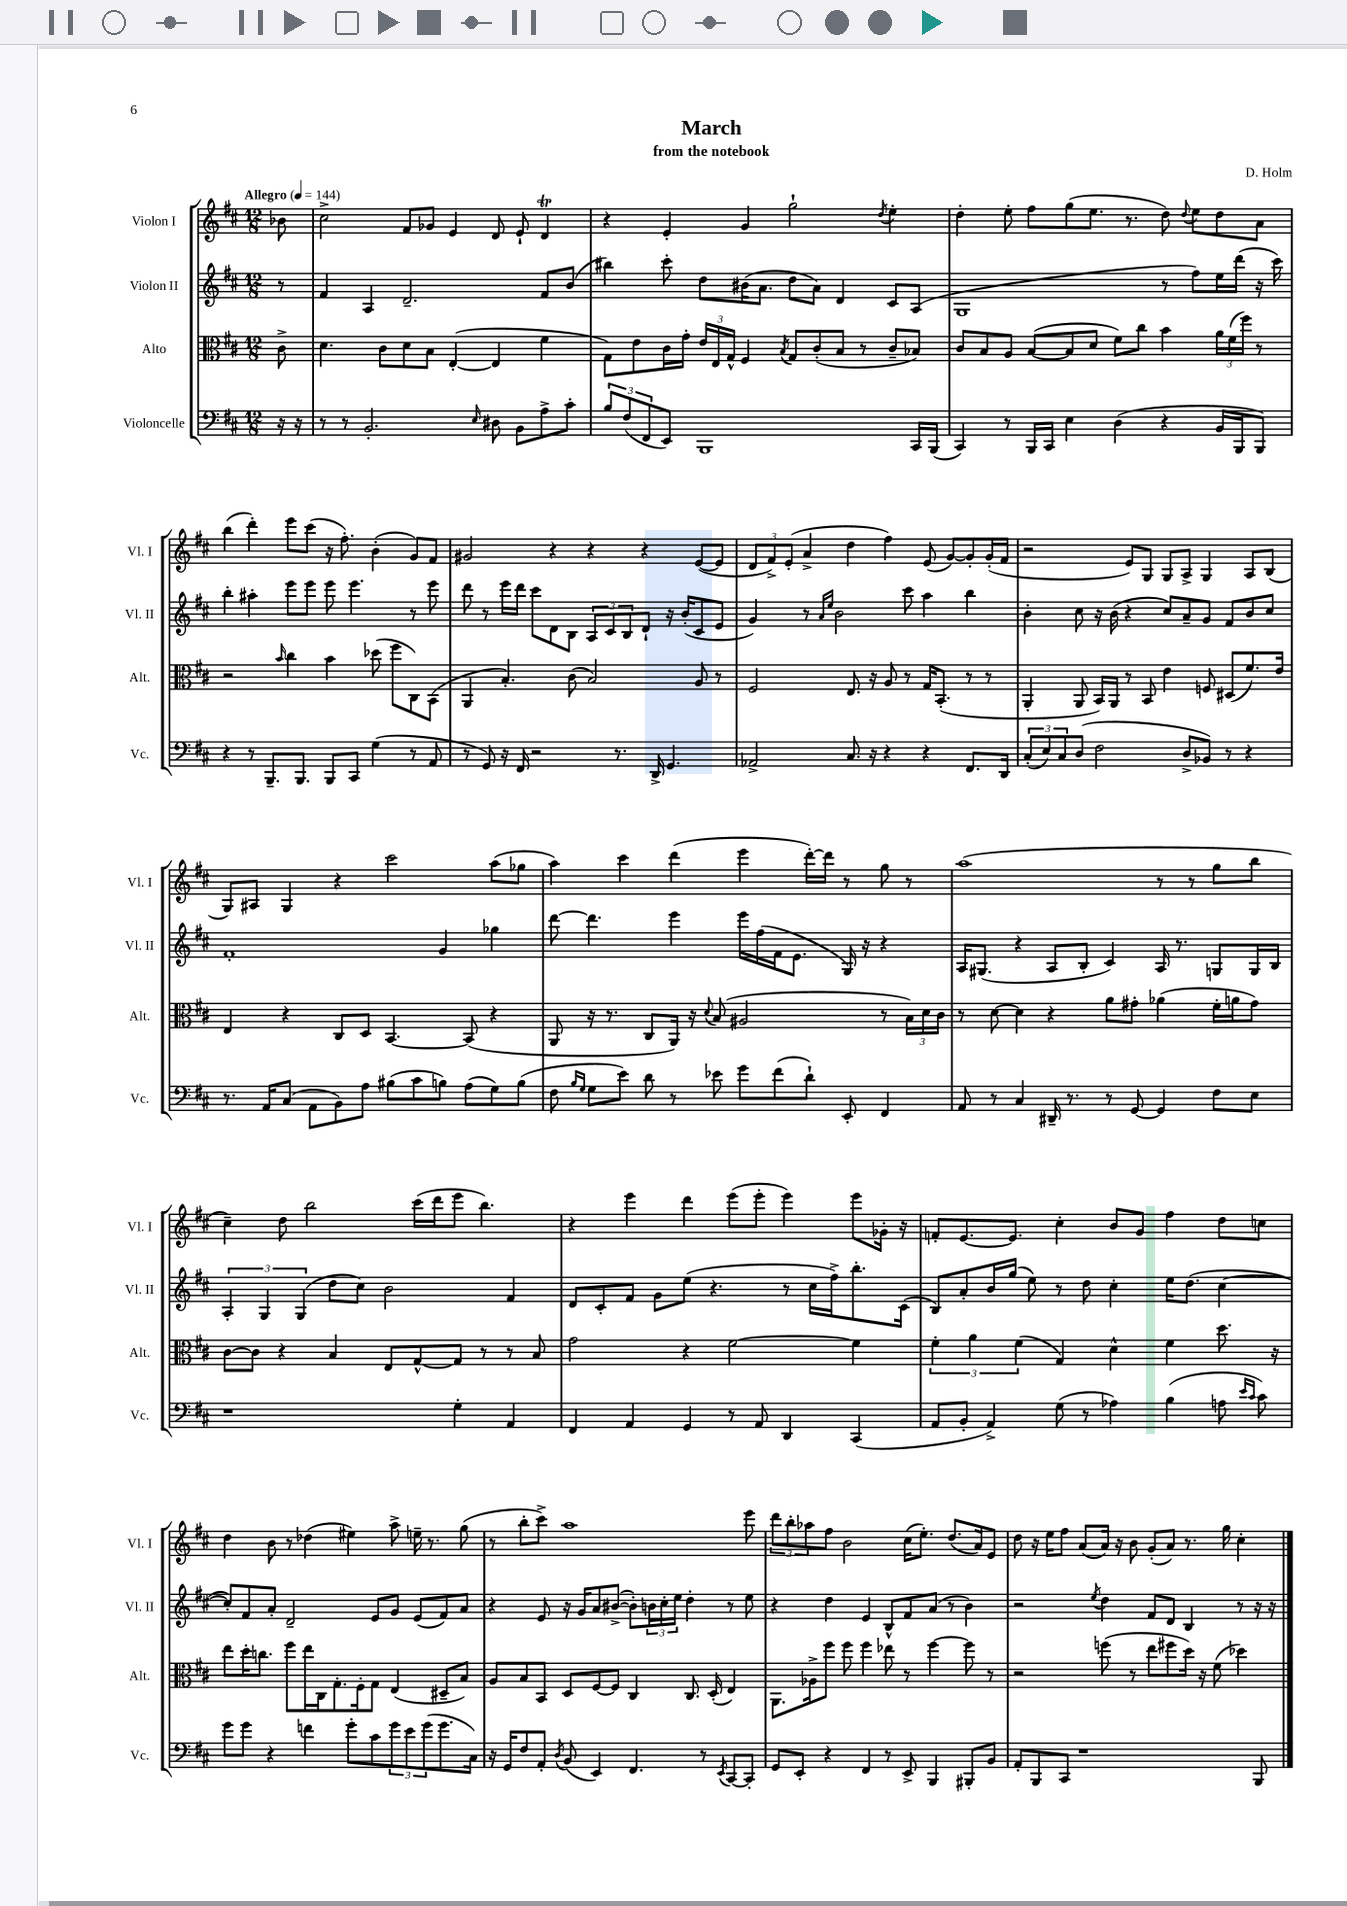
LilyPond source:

\header { title = "March" composer = "D. Holm" subtitle = "from the notebook" }
<<
\new StaffGroup <<
\new Staff = "s0" \with { instrumentName = "Violon I" shortInstrumentName = "Vl. I" } {
    \clef treble \key d \major \numericTimeSignature \time 12/8 \partial 8 \tempo "Allegro" 4 = 144
    bes'8 |
    cis''2-> fis'8 ges'8 e'4 d'8 e'8-! d'4\trill |
    r4 e'4-. g'4 g''2-! \acciaccatura { d''8 } e''4-. |
    d''4-. e''8-. fis''8 g''8( e''8. r8. d''8) \appoggiatura { d''8 } e''8 d''8 a'8 |
    b''4( d'''4-.) e'''8 cis'''8( r16 fis''8.-.) b'4-.( g'8) fis'8 |
    gis'2 r4 r4 r4 e'8~( e'8 |
    \tuplet 3/2 { d'8 fis'8->) e'8-.( } a'4-> d''4 fis''4) e'8( g'8~) g'8-. g'16-.( fis'16 |
    r2 e'8) g8 g8 a8-> g4 a8 b8( |
    g8) ais8 g4 r4 cis'''2 a''8( ges''8 |
    a''4) cis'''4 d'''4( e'''4 d'''16~-.) d'''16 r8 g''8 r8 |
    a''1( r8 r8 g''8 b''8 |
    cis''4--) d''8 b''2 cis'''16( d'''16 e'''8 b''4.) |
    r4 e'''4 d'''4 e'''8( e'''8-. e'''4) e'''8 ges'16-. r16 |
    f'8-. e'8.~ e'8. cis''4-. b'8 g'8 fis''4 d''8 c''8 |
    d''4 b'8 r8 des''4( eis''4) a''8-> e''16-- r8. g''8( |
    r8 b''8-. cis'''8->) a''1 e'''8 |
    \tuplet 3/2 { d'''8 b''8-. aes''8 } fis''8 b'2 cis''16( e''8.-.) d''8.( a'16) e'8 |
    d''8 r16 e''16 fis''8 a'8( a'16) r16 b'8 g'8-.( a'8) r8. g''16 cis''4-. \bar "|." |
}
\new Staff = "s1" \with { instrumentName = "Violon II" shortInstrumentName = "Vl. II" } {
    \clef treble \key d \major \numericTimeSignature \time 12/8 \partial 8
    r8 |
    fis'4 a4 d'2.-- fis'8 b'8( |
    bis''4) cis'''8-. d''8 bis'16( a'8. d''8 a'8) d'4 cis'8 a8( |
    g1 r8 fis''8) e''16 d'''16( r16 cis'''16) |
    b''4-. ais''4-. e'''8 e'''8 e'''8 e'''4. r8 e'''8 |
    d'''8 r8 e'''16 d'''16 cis'''8 d'8 b8 \tuplet 3/2 { a8 cis'8 b8 } d'8-! r16 b'16-.( cis'8 e'8 |
    g'4) r8 \grace { a'16 e''16 } b'2 cis'''8 a''4 b''4 |
    b'4-. cis''8 r16 b'16( r4 cis''8) a'8-- g'8 fis'8 b'8 cis''8 |
    fis'1-. g'4 ges''4 |
    d'''8~ d'''4. e'''4 e'''16 fis''16( fis'16 e'8. g16) r16 r4 |
    a16 gis8.( r4 a8 b8-. cis'4) a16 r8. g8 g16 b16 |
    \tuplet 3/2 { a4-. g4 g4( } d''8 cis''8) b'2 fis'4 |
    d'8 cis'8-. fis'8 g'8 e''8( r4. r8 cis''16 fis''16->) b''8.-. cis'16( |
    b8) a'8-. b'16 g''16( e''8) r8 d''8 cis''4-. e''16 d''8.( cis''4~ |
    cis''8-.) fis'8 a'8-. d'2-- e'8 g'8 e'8( fis'8) a'8 |
    r4 e'8 r16 g'16 a'8 bis'8~->( bis'8-.) \tuplet 3/2 { b'16 cis''16-. e''16 } d''4-. r8 e''8 |
    r4 d''4 e'4 b8-^ fis'8 a'8( r8 b'4) |
    r2 \acciaccatura { e''8 } d''4 fis'8 d'8 b4 r8 r16 r16 \bar "|." |
}
\new Staff = "s2" \with { instrumentName = "Alto" shortInstrumentName = "Alt." } {
    \clef alto \key d \major \numericTimeSignature \time 12/8 \partial 8
    cis'8-> |
    d'4. cis'8 d'8 b8 e4~-.( e4 fis'4 |
    g8) e'8 cis'16 g'16-. \tuplet 3/2 { e'16 e16 g16-^ } fis4 \acciaccatura { b8 } g8 cis'8-.( b8 r8 cis'8-- bes8) |
    cis'8 b8 a8 b8~( b8 d'8 fis'8) cis''8 b'4 \tuplet 3/2 { a'16 fis'16( fis''16) } r8 |
    r2 \grace { b'16 } cis''4 b'4 des''8( fis''8 cis8) b,8( |
    a,4 b4.-.) cis'8( b2) a8 r8 |
    fis2 e8. r16 a8 r8 g16 b,8.-.( r8 r8 |
    a,4-. a,8 b,16) a,16 r8 b,8 e'4 f8 dis8( fis'8.) e'16 |
    e4 r4 cis8 d8 b,4.~ b,8( r4 |
    a,8 r16 r8. cis8 a,16) r16 \appoggiatura { d'8 } b8( ais2 r8 \tuplet 3/2 { b16) d'16 cis'16 } |
    r8 d'8~ d'4 r4 a'8 gis'8-. aes'4( fis'16-. a'16 gis'8) |
    cis'8~ cis'8 r4 b4 e8 g8~-^ g8 r8 r8 b8 |
    g'2 r4 fis'2~ fis'4 |
    \tuplet 3/2 { fis'4-. a'4 fis'4( } g4) d'4-^ fis'4 d''8. r16 |
    e''8 d''16-. c''8. fis''8 e''16 cis16 g8.-. fis16-. g8 e4( dis8-- b8) |
    a8 b8 b,8 d8 fis8~ fis8 cis4 cis8. d16-.( e4) |
    a,8. aes16-> fis''8 fis''8 fis''4 ees''8 r8 fis''4~ fis''8 r8 |
    r2 f''8( r8 e''8 fis''8 d''16) r16 fis'8( des''4) \bar "|." |
}
\new Staff = "s3" \with { instrumentName = "Violoncelle" shortInstrumentName = "Vc." } {
    \clef bass \key d \major \numericTimeSignature \time 12/8 \partial 8
    r16 r16 |
    r8 r8 b,2.-. \grace { e16 } dis8 b,8 a8-> cis'8-. |
    \tuplet 3/2 { b8 fis8( fis,8 } e,8) b,,1 cis,16 b,,16( |
    cis,4) r8 b,,16 cis,16 e4 d4( r4 b,16 b,,16 b,,8) |
    r4 r8 b,,8.-- b,,8. b,,8 cis,8 g4( r8 a,8 |
    r8 g,8) r16 fis,16 r2 r8. d,16-> g,4. |
    aes,2-> cis8. r16 r4 r4 fis,8. d,16 |
    \tuplet 3/2 { cis8-.( e8) cis8 } d8( fis2 d8-> bes,8) r8 r4 |
    r8. a,16 cis8( a,8 b,8) a8 bis8( cis'8 b8) a8( g8) b8( |
    fis8 \grace { b16 g16 } g8 e'8) d'8 r8 ees'8 g'8 fis'8( d'8-!) e,8-. fis,4 |
    a,8 r8 cis4 dis,16-- r8. r8 g,8~ g,4 fis8 e8 |
    r1 g4-. a,4 |
    fis,4 a,4 g,4 r8 a,8 d,4 cis,4( |
    a,8 b,8-. a,4->) g8( r8 aes4) b4( a8 \grace { e'16 cis'16 } cis'8) |
    g'8 g'8 r4 f'4 g'8-. cis'8 \tuplet 3/2 { g'8 e'8 g'8( } g'8. cis16) |
    r16 g,16 fis8 a,8-. \acciaccatura { d8 } b,8( e,4) fis,4. r8 \acciaccatura { e,8 } cis,8~ cis,8-. |
    g,8 e,8-. r4 fis,4 r8 e,8-> b,,4 bis,,8-. b,8 |
    a,8-. b,,8 cis,8 r1 b,,8 \bar "|." |
}
>>
>>
\layout { \context { \Score \remove "Bar_number_engraver" } }
